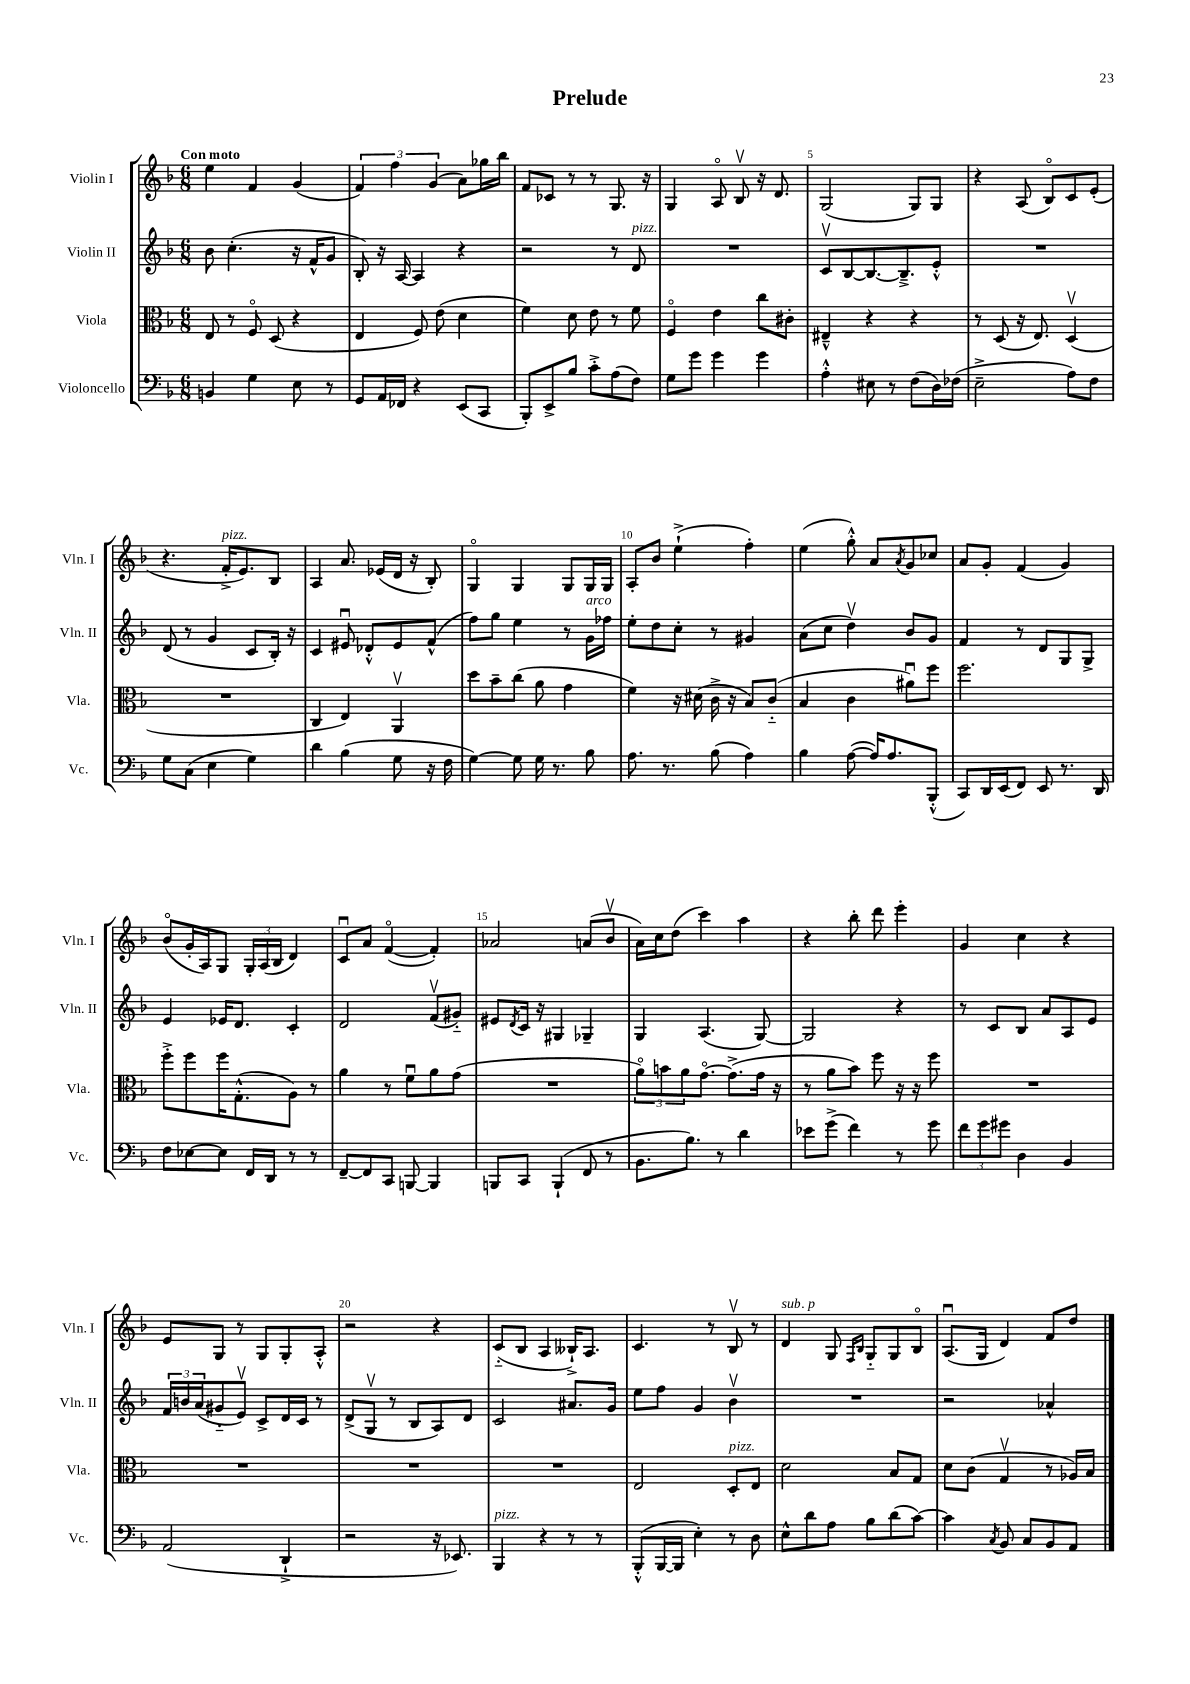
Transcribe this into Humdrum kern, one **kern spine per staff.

**kern	**kern	**kern	**kern
*part4	*part3	*part2	*part1
*staff4	*staff3	*staff2	*staff1
*I"Violoncello	*I"Viola	*I"Violin II	*I"Violin I
*I'Vc.	*I'Vla.	*I'Vln. II	*I'Vln. I
*clefF4	*clefC3	*clefG2	*clefG2
*k[b-]	*k[b-]	*k[b-]	*k[b-]
*M6/8	*M6/8	*M6/8	*M6/8
=1	=1	=1	=1
!	!	!	!LO:TX:a:B:t=Con moto
4BBn/	8E/	8b-\	4ee\
.	8r	(4.cc'\	.
4G\	8F/	.	4f/
.	(8D/	.	.
8E\	4r	16r	(4g/
.	.	16f^^/KL	.
8r	.	8g/J	.
=2	=2	=2	=2
8GG/L	4E/	8B-'/)	6f/)
16AA/L	.	16r	.
.	.	.	6ff\
16FF-X/JJ	.	[16A/	.
4r	8F/)	4A/]	.
.	.	.	(6g/
.	(8e\	.	.
(8EE/L	4d\	4r	8a\L)
8CC/J	.	.	16gg-X\L
.	.	.	16bb-\JJ
=3	=3	=3	=3
8BBB-'/L)	4f\)	2r	8f/L
8EE^/	.	.	8c-X/J
8B-/J	8d\	.	8r
8c'^\L	8e\	.	8r
(8A\	8r	8r	8.G/
!	!	!LO:TX:a:i:t=pizz.	!
8F\J)	8f\	8d/	.
.	.	.	16r
=4	=4	=4	=4
8G\L	4F/	2.r	4G/
8g\J	.	.	.
4g\	4e\	.	8A/
.	.	.	8B-v/
4g\	8cc\L	.	16r
.	.	.	8.d/
.	8c#X'\J	.	.
=5	=5	=5	=5
4A'^^\	4E#X~^^/	8cv/L	(2G/
.	.	[8B-/	.
8E#X\	4r	8.B-/_	.
8r	.	.	.
.	.	8.B-~^/]	.
(8F\L	4r	.	8G/L)
16D\L)	.	8e'^^/J	8G/J
(16F-X\JJ	.	.	.
=6	=6	=6	=6
2E~^\	8r	2.r	4r
.	(8D/	.	.
.	16r	.	(8A/
.	8.E/)	.	.
.	.	.	8B-/L)
8A\L)	(4Dv/	.	8c/
8F\J	.	.	(8e'/J
!!LO:LB:g=z
=7	=7	=7	=7
8G\L	2.r	(8d/	4.r
(8C\J	.	8r	.
4E\	.	4g/	.
!	!	!	!LO:TX:a:i:t=pizz.
.	.	.	16f'^/KL
.	.	.	8.e/)
4G\)	.	8c/L	.
.	.	16B-'/Jk)	8B-/J
.	.	16r	.
=8	=8	=8	=8
4d\	4C/	4c/	4A/
(4B-\	4E/)	8e#Xu/	8.a/
.	.	8d-X'^^/L	.
.	.	.	(16e-X/LL
8G\	4AAv/	8e#/	16d/JJ
.	.	.	16r
16r	.	(8f^^/J	8B-'/)
16F\	.	.	.
=9	=9	=9	=9
[4G\)	8dd\L	8ff\L)	4G/
.	8b-~\	8gg\J	.
8G\]	(8cc\J	4ee\	4G/
16G\	8a\	.	.
8.r	.	.	.
.	4g\	8r	8G/L
!	!	!LO:TX:a:i:t=arco	!
8B-\	.	16g\LL	16G/L
.	.	16ff-X\JJ	16G/JJ
=10	=10	=10	=10
8.A\	4f\)	8ee'\L	8A'/L
.	.	8dd\	8b-/J
8.r	.	.	.
.	16r	8cc'\J	(4ee`^\
.	(16d#X\	.	.
(8B-\	16c^\	8r	.
.	16r	.	.
4A\)	8B-/L)	4g#X/	4ff'\)
.	(8c/J	.	.
=11	=11	=11	=11
4B-\	4B-/	(8a\L	(4ee\
.	.	8cc\J	.
([8A\	4c\	4ddv\)	8gg'^^\)
16A/KL])	.	.	8a/L
8.A/	.	.	.
.	.	.	8qa/
.	8a#Xu\L)	8b-/L	8g/
(8BBB-'^^/J	8ff\J	8g/J	8cc-X/J
=12	=12	=12	=12
8CC/L)	2.ff\	4f/	8a/L
16DD/L	.	.	8g'/J
(16EE/J	.	.	.
8FF/J)	.	8r	(4f/
8EE/	.	8d/L	.
8.r	.	8G/	4g/)
.	.	8G^/J	.
16DD/	.	.	.
!!LO:LB:g=z
=13	=13	=13	=13
8F\L	8ff'^\L	4e/	(8b-/L
[8E-X\	8ff\	.	16g'/L
.	.	.	16A/J)
8E-\J]	16ff\K	16e-X/KL	8G/J
.	(8.G'^^\	8.d/J	.
16FF/LL	.	.	24G'/LL
.	.	.	(24A/
16DD/JJ	.	.	.
.	.	.	24B-/JJ
8r	8A\J)	4c'/	4d/)
8r	8r	.	.
=14	=14	=14	=14
[8FF~/L	4a\	2d/	8cu/L
8FF/]	.	.	8a/J
8CC/J	8r	.	([4f/
[8BBBn/	8fu\L	.	.
4BBB/]	8a\	(8fv/L	4f'/])
.	(8g\J	8g#X/J)	.
=15	=15	=15	=15
8BBBn/L	2.r	8e#X/L	2a-X/
.	.	8qd/	.
8CC/J	.	16c/Jk	.
.	.	16r	.
(4BBB`/	.	4G#X/	.
8FF/	.	4G-X~/	(8an/L
8r	.	.	8b-v/J
=16	=16	=16	=16
8.BB-\L	12a\L)	4G/	16a\LL)
.	.	.	16cc\J
.	12bn\	.	.
.	.	.	(8dd\J
.	12a\	.	.
8.B-\J)	.	.	.
.	[8.g\J	(4.A/	4ccc\)
8r	.	.	.
.	(8.g^\L]	.	.
4d\	.	.	4aa\
.	16g\Jk	[8G/)	.
.	16r	.	.
=17	=17	=17	=17
8e-X\L	8r	2G/]	4r
(8g^\J	8a\L	.	.
4f\)	8b-\J)	.	8bb-'\
.	8ff\	.	8ddd\
8r	16r	4r	4eee'\
.	16r	.	.
8g\	8ff\	.	.
=18	=18	=18	=18
12f\L	2.r	8r	4g/
12g\	.	.	.
.	.	8c/L	.
12g#X\J	.	.	.
4D\	.	8B-/J	4cc\
.	.	8a/L	.
4BB-/	.	8A/	4r
.	.	8e/J	.
!!LO:LB:g=z
=19	=19	=19	=19
(2AA/	2.r	24f/LL	8e/L
.	.	24bn/	.
.	.	(24a/J	.
.	.	8g#X/	8G/J
.	.	8ev/J)	8r
.	.	8c^/L	8G/L
4DD`^/	.	16d/L	8G'/
.	.	16c/JJ	.
.	.	8r	8A'^^/J
=20	=20	=20	=20
2r	2.r	(8d^/L	2r
.	.	8Gv/J	.
.	.	8r	.
.	.	8B-/L	.
16r	.	8A/)	4r
8.EE-X/)	.	.	.
.	.	8d/J	.
=21	=21	=21	=21
!LO:TX:a:i:t=pizz.	!	!	!
4BBB-/	2.r	2c/	(8c/L
.	.	.	8B-/J
4r	.	.	4A/
8r	.	8.a#X/L	16B--X`^/KL)
.	.	.	8.A/J
8r	.	.	.
.	.	16g/Jk	.
=22	=22	=22	=22
(8BBB-'^^/L	2E/	8ee\L	4.c/
[16BBB-/L	.	8ff\J	.
16BBB-/JJ]	.	.	.
4E'\)	.	4g/	.
.	.	.	8r
!	!LO:TX:a:i:t=pizz.	!	!
8r	8D'/L	4b-v\	8B-v/
8D\	8E/J	.	8r
=23	=23	=23	=23
!	!	!	!LO:TX:a:i:t=sub. p
8E^^\L	2d\	2.r	4d/
8d\	.	.	.
8A\J	.	.	8G/
.	.	.	16qqF/LL
.	.	.	16qqB-/JJ
8B-\L	.	.	8G/L
(8d\	8B-/L	.	8G/
[8c\J)	8G/J	.	8B-/J
=24	=24	=24	=24
4c\]	8d\L	2r	(8.Au/L
.	(8c\J	.	.
.	.	.	16G/Jk
8qC/	.	.	.
8BB-/	4Gv/	.	4d/)
8C/L	.	.	.
8BB-/	8r	4a-X^^/	8f/L
8AA/J	16A-X/LL)	.	8dd/J
.	16B-/JJ	.	.
==	==	==	==
*-	*-	*-	*-
